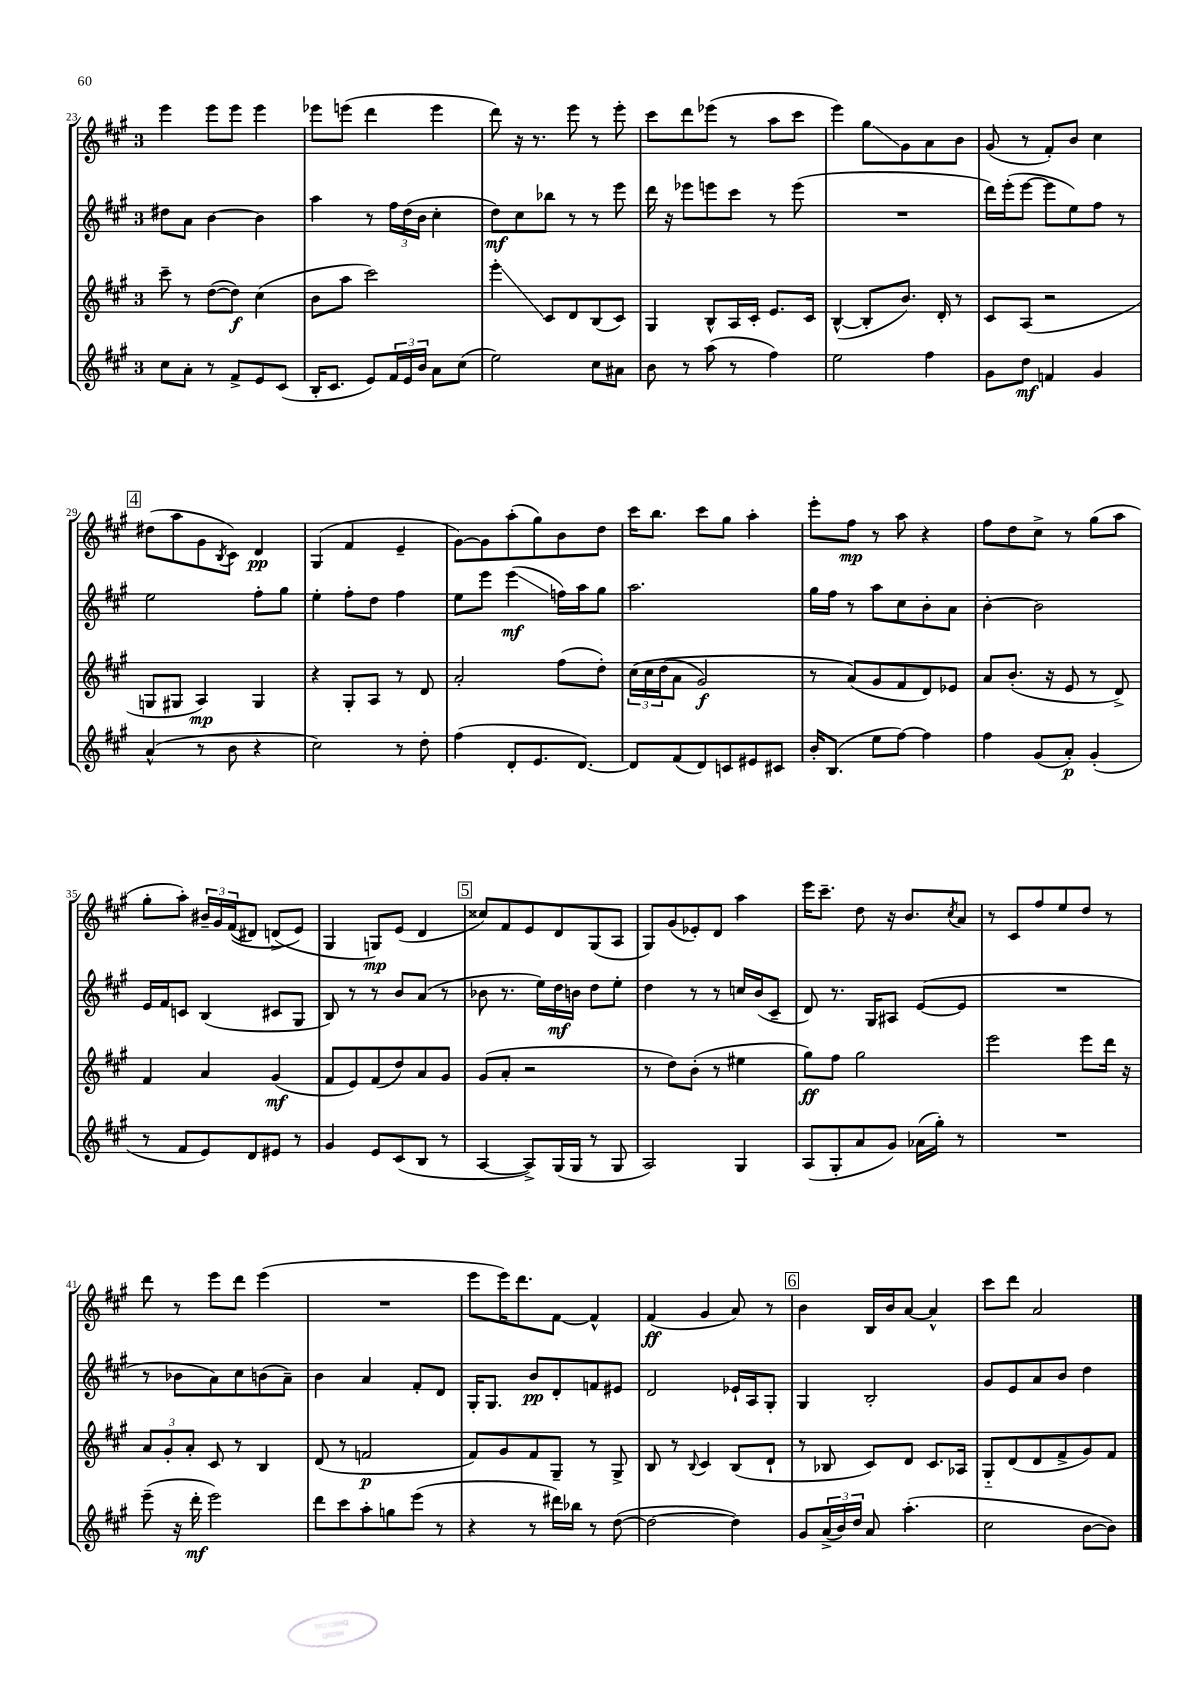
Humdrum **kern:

**kern	**kern	**kern	**kern
*staff4	*staff3	*staff2	*staff1
*clefG2	*clefG2	*clefG2	*clefG2
*k[f#c#g#]	*k[f#c#g#]	*k[f#c#g#]	*k[f#c#g#]
*M3/4	*M3/4	*M3/4	*M3/4
8cc#	8ccc#~	8dd#	4eee
8a'	8r	8a	.
8r	([8dd	[4b	8eee
8f#^	8dd])	.	8eee
8e	(4cc#	4b]	4eee
(8c#	.	.	.
=	=	=	=
16B'	8b	4aa	8eee-
8.c#	.	.	.
.	8aa	.	(8eee
8e)	2ccc#)	8r	4ddd
24f#	.	24ff#	.
24e	.	(24dd	.
24b	.	24b	.
8a	.	4cc#'	4eee
(8cc#	.	.	.
=	=	=	=
2ee)	4eee'	8dd)	8ddd)
.	.	8cc#	16r
.	.	.	8.r
.	8c#	8bb-	.
.	8d	8r	8eee
8cc#	(8B	8r	8r
8a#	8c#)	8eee	8eee'
=	=	=	=
8b	4G#	16ddd	8ccc#
.	.	16r	.
8r	.	8eee-	8ddd
(8aa	8B^^	8eee	(8eee-
8r	16A	8ccc#	8r
.	16c#'	.	.
4ff#)	8.e	8r	8aa
.	.	(8eee	8ccc#
.	16c#	.	.
=	=	=	=
2ee	([4B^^	2.r	4eee)
.	8B']	.	8gg#
.	8.b)	.	8g#
4ff#	.	.	8a
.	16d'	.	.
.	8r	.	8b
=	=	=	=
8g#	8c#	16ddd)	(8g#
.	.	(16eee'	.
8dd	(8A	[8eee	8r
4f	2r	8eee]	8f#')
.	.	8ee)	8b
4g#	.	8ff#	4cc#
.	.	8r	.
=	=	=	=
(4a^^	8G	2ee	(8dd#
.	8G#	.	8aa
8r	4A)	.	8g#
.	.	.	8qB
8b	.	.	8c#)
4r	4G#	8ff#'	4d
.	.	8gg#	.
=	=	=	=
2cc#)	4r	4ee'	(4G#
.	8G#'	8ff#'	4f#
.	8A	8dd	.
8r	8r	4ff#	4e~
8dd'	8d	.	.
=	=	=	=
(4ff#	2a'	8ee	[8g#)
.	.	8eee	8g#]
8d'	.	(4eee	(8aa'
8.e	.	.	8gg#)
.	(8ff#	16ff)	8b
[8.d)	.	16aa	.
.	8dd')	8gg#	8dd
=	=	=	=
8d]	&(24cc#	2.aa	16ccc#
.	24cc#	.	.
.	.	.	8.bb
.	(24dd	.	.
(8f#	8a	.	.
8d)	2g#)	.	8ccc#
8c	.	.	8gg#
8e#	.	.	4aa'
8c#	.	.	.
=	=	=	=
16b'	8r	16gg#	8eee'
(8.B	.	16ff#	.
.	(8a&)	8r	8ff#
8ee	8g#	8aa	8r
[8ff#)	8f#	8cc#	8aa
4ff#]	8d)	8b'	4r
.	8e-	8a	.
=	=	=	=
4ff#	8a	[4b'	8ff#
.	(8.b'	.	8dd
(8g#	.	2b]	8cc#^
.	16r	.	.
8a')	8e	.	8r
(4g#'	8r	.	(8gg#
.	8d^)	.	8aa
=	=	=	=
8r	4f#	16e	8gg#'
.	.	16f#	.
8f#	.	8c	8aa')
8e)	4a	(4B	24b#~
.	.	.	24g#
.	.	.	&((24f#
8d	.	.	8d#)
8e#	(4g#	8c#	(8d^
8r	.	8G#	8e&)
=	=	=	=
4g#	8f#	8B)	4G#
.	8e)	8r	.
8e	(8f#	8r	8G)
(8c#	8dd)	8b	(8e
8B	8a	(8a	4d
8r	8g#	8r	.
=	=	=	=
[4A	(8g#	8b-	8cc##)
.	8a'	8.r	8f#
8A^])	2r	.	8e
.	.	16ee)	.
(16G#	.	16dd	8d
16G#	.	16b	.
8r	.	8dd	(8G#
8G#	.	8ee'	8A
=	=	=	=
2A)	8r	4dd	8G#)
.	8dd)	.	(8g#
.	(8b'	8r	8e-')
.	8r	8r	8d
4G#	4ee#	16cc	4aa
.	.	(16b	.
.	.	8c#~	.
=	=	=	=
(8A	8gg#)	8d)	16eee
.	.	.	8.ccc#~
8G#'	8ff#	8.r	.
8a	2gg#	.	8dd
.	.	16G#	.
8g#)	.	8A#	16r
.	.	.	8.b
(16a-	.	([8e	.
16gg#')	.	.	.
.	.	.	8qcc#
8r	.	8e]	8a
=	=	=	=
2.r	2eee	2.r	8r
.	.	.	8c#
.	.	.	8ff#
.	.	.	8ee
.	8eee	.	8dd
.	16ddd	.	8r
.	16r	.	.
=	=	=	=
(8eee~	12a	8r	8ddd
.	12g#'	.	.
16r	.	8b-	8r
.	12a'	.	.
16ddd'	.	.	.
2eee)	8c#	8a)	8eee
.	8r	8cc#	8ddd
.	4B	(8b	(4eee
.	.	8a~)	.
=	=	=	=
8ddd	(8d	4b	2.r
8ccc#	8r	.	.
8aa'	2f	4a	.
8gg	.	.	.
(8eee	.	8f#'	.
8r	.	8d	.
=	=	=	=
4r	8f#)	16G#'	8eee
.	.	8.G#	.
.	8g#	.	16eee)
.	.	.	8.ddd
8r	8f#	8b	.
16ddd#)	8G#~	8d'	[8f#
16bb-	.	.	.
8r	8r	8f	4f#^^]
([8dd	8G#^	8e#	.
=	=	=	=
2dd_	8B	2d	(4f#
.	8r	.	.
.	8qqB	.	.
.	4c#	.	4g#
4dd])	(8B	16e-`	8a)
.	.	16A	.
.	8d`	8G#'	8r
=	=	=	=
8g#	8r	4G#	4b
(24a^	8B-	.	.
24b)	.	.	.
24dd	.	.	.
8a	8c#)	2B'	16B
.	.	.	16b
(4.aa'	8d	.	[8a
.	8.c#	.	4a^^]
.	16A-	.	.
=	=	=	=
2cc#	8G#'~	8g#	8ccc#
.	(8d	8e	8ddd
.	8d	8a	2a
.	8f#^	8b	.
[8b	8g#)	4dd	.
8b])	8f#	.	.
==	==	==	==
*-	*-	*-	*-
